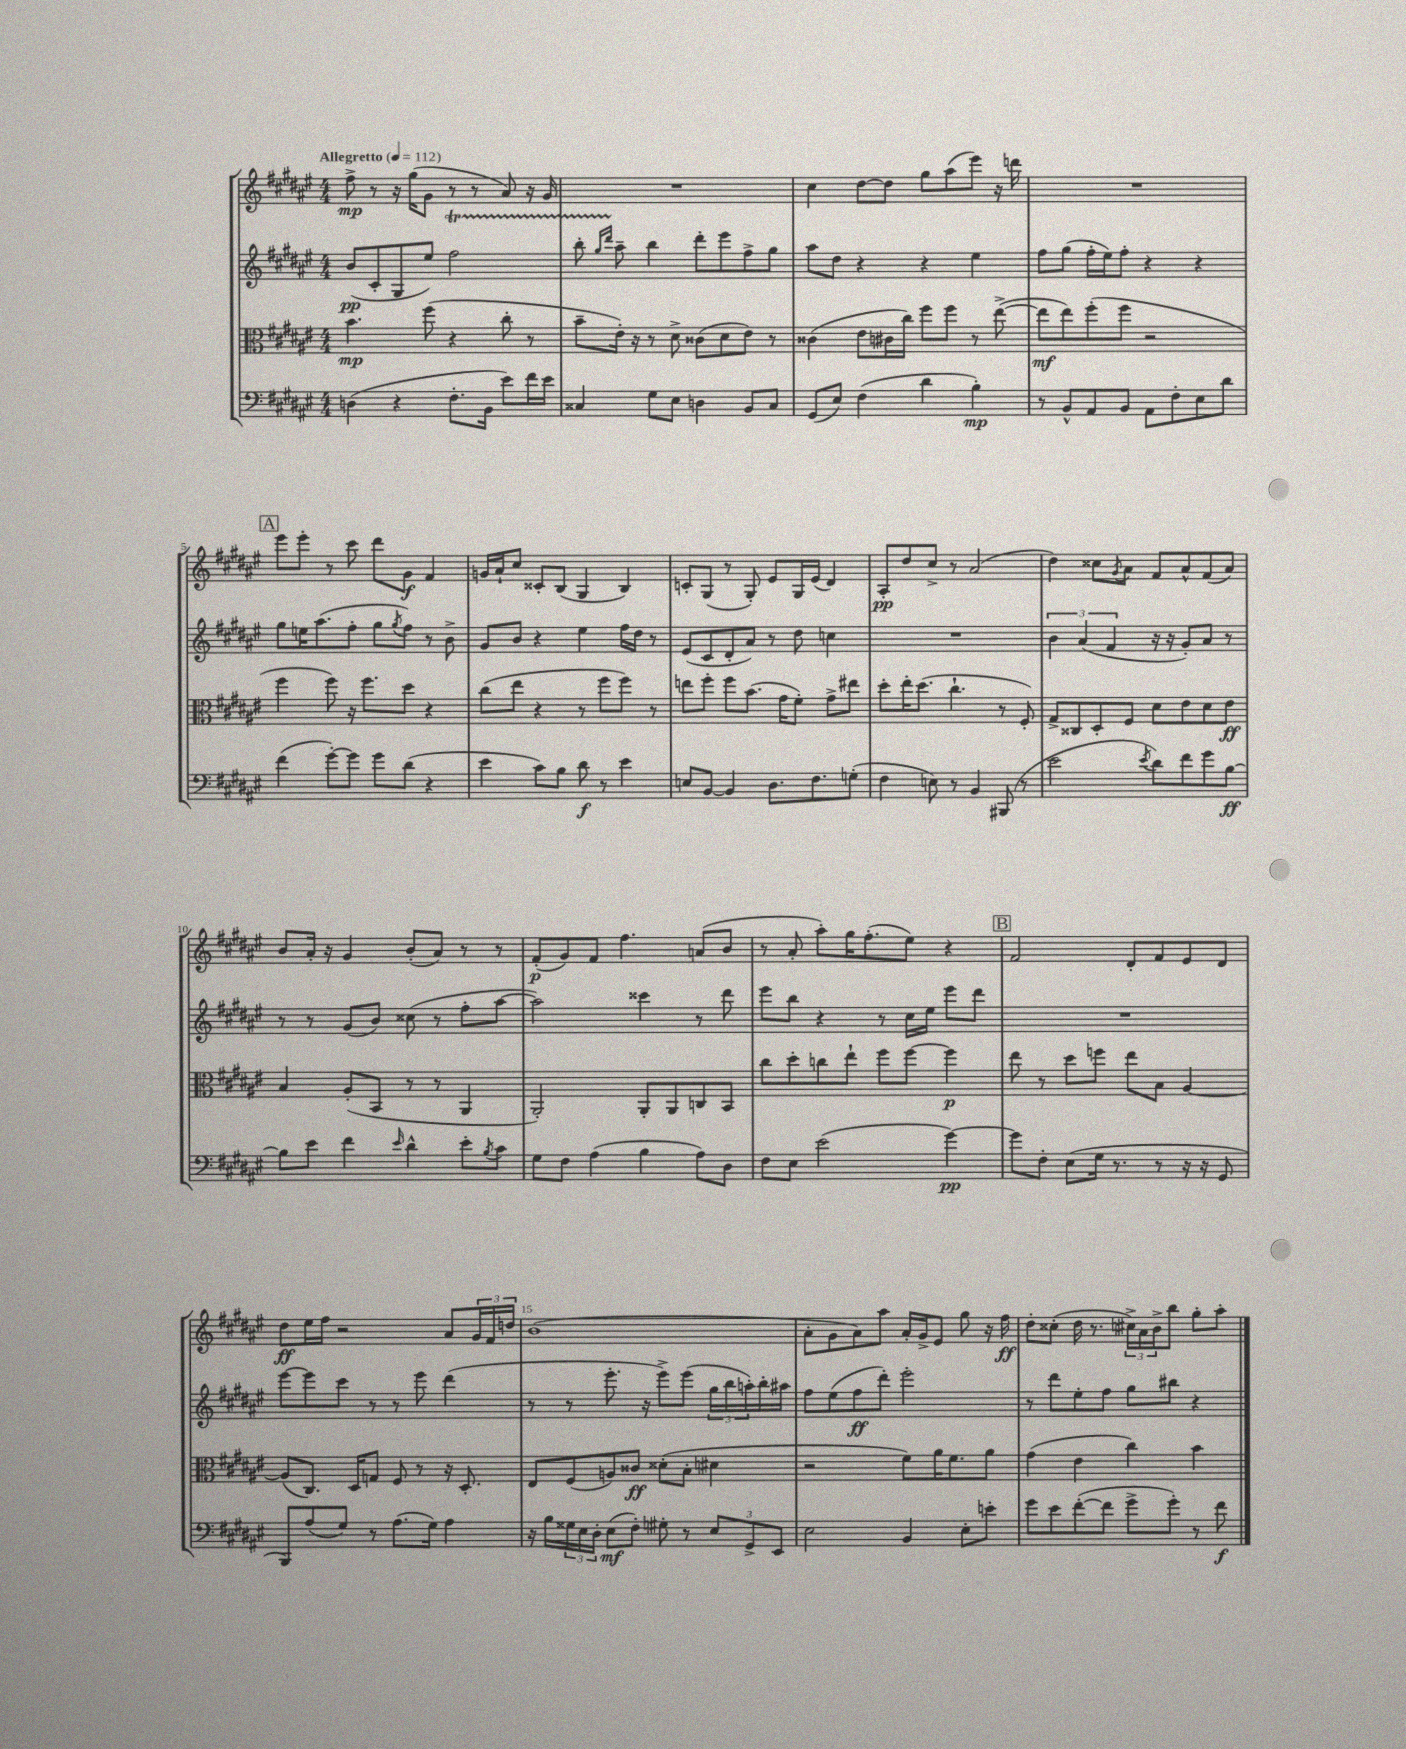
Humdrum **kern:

**kern	**dynam	**kern	**dynam	**kern	**dynam	**kern	**dynam
*part4	*part4	*part3	*part3	*part2	*part2	*part1	*part1
*staff4	*staff4	*staff3	*staff3	*staff2	*staff2	*staff1	*staff1
*clefF4	*	*clefC3	*	*clefG2	*	*clefG2	*
*k[f#c#g#d#a#e#]	*	*k[f#c#g#d#a#e#]	*	*k[f#c#g#d#a#e#]	*	*k[f#c#g#d#a#e#]	*
*M4/4	*	*M4/4	*	*M4/4	*	*M4/4	*
*MM112	*	*MM112	*	*MM112	*	*MM112	*
=1	=1	=1	=1	=1	=1	=1	=1
!	!	!	!	!	!	!LO:TX:a:B:t=Allegretto	!
(4Dn\	.	4.b\	mp	(8b/L	pp	8ff#^\	mp
.	.	.	.	8c#'/	.	8r	.
4r	.	.	.	8G#/	.	16r	.
.	.	.	.	.	.	(16gg#\KL	.
.	.	(8ff#\	.	8ee#/J)	.	8g#\J	.
8.F#'\L	.	4r	.	2ff#T\	.	8r	.
.	.	.	.	.	.	8r	.
16BB\Jk	.	.	.	.	.	.	.
8e#\L)	.	8cc#'\	.	.	.	8a#/)	.
16f#\L	.	8r	.	.	.	16r	.
16e#\JJ	.	.	.	.	.	16g#/	.
=2	=2	=2	=2	=2	=2	=2	=2
4C##X/	.	8b~\L	.	8bbTTT'\	.	1r	.
.	.	.	.	16qqgg#/LL	.	.	.
.	.	.	.	16qqddd#/JJ	.	.	.
.	.	16e#'\Jk)	.	8aa#~\	.	.	.
.	.	16r	.	.	.	.	.
8G#\L	.	8r	.	4bb\	.	.	.
8E#\J	.	8d#^\	.	.	.	.	.
4Dn\	.	(8c##X\L	.	8ddd#'\L	.	.	.
.	.	8d#\	.	8eee#\	.	.	.
8BB/L	.	8e#\J)	.	8ff#^\	.	.	.
8C##/J	.	8r	.	8gg#\J	.	.	.
=3	=3	=3	=3	=3	=3	=3	=3
(8GG#/L	.	(4c##X\	.	8aa#\L	.	4cc#\	.
8E#/J)	.	.	.	8dd#\J	.	.	.
(4F#\	.	8e#\L	.	4r	.	[8dd#\L	.
.	.	16c#X\L	.	.	.	8dd#\J]	.
.	.	16cc#\JJ)	.	.	.	.	.
4d#\	.	8ff#\L	.	4r	.	8gg#\L	.
.	.	8ff#\J	.	.	.	(8aa#\	.
4B'\)	mp	8r	.	4ee#\	.	8eee#\J)	.
.	.	([8ee#^\	.	.	.	16r	.
.	.	.	.	.	.	16dddn\	.
=4	=4	=4	=4	=4	=4	=4	=4
8r	.	8ee#\L]	mf	8ff#\L	.	1r	.
8BB^^/L	.	8ee#\)	.	(8gg#\J	.	.	.
8AA#/	.	(8ff#'\	.	16ff#'\LL	.	.	.
.	.	.	.	16ee#\J)	.	.	.
8BB/J	.	8ff#\J	.	8ff#'\J	.	.	.
8AA#\L	.	2r	.	4r	.	.	.
8F#'\	.	.	.	.	.	.	.
8E#\	.	.	.	4r	.	.	.
8d#\J	.	.	.	.	.	.	.
!!LO:LB:g=z
!!LO:REH:place=s1:t=A
=5	=5	=5	=5	=5	=5	=5	=5
(4f#\	.	4ff#\	.	8gg#\L	.	8eee#\L	.
.	.	.	.	16een\K	.	8eee#'\J	.
.	.	.	.	(8.aa#\	.	.	.
[8g#'\L)	.	8ff#\)	.	.	.	8r	.
8g#\J]	.	16r	.	8ff#'\J	.	8ccc#\	.
.	.	8.ff#\L	.	.	.	.	.
8g#\L	.	.	.	8gg#\L	.	8ddd#\L	.
.	.	.	.	8qgg#/	.	.	.
(8d#\J	.	8dd#\J	.	8ff#\J)	.	8g#\J	f
4r	.	4r	.	8r	.	4f#/	.
.	.	.	.	8b^\	.	.	.
=6	=6	=6	=6	=6	=6	=6	=6
4e#\	.	(8cc#\L	.	8g#/L	.	16gn/LL	.
.	.	.	.	.	.	16a#`/J	.
.	.	8ee#\J	.	8b/J	.	8cc#/J	.
8c#\L)	.	4r	.	4r	.	8c##X'/L	.
8B\J	.	.	.	.	.	(8B/J	.
8d#\	f	8r	.	4ee#\	.	4G#/	.
8r	.	8ff#\L	.	.	.	.	.
4e#\	.	8ff#\J)	.	16ff#\LL	.	4B/)	.
.	.	.	.	16dd#\JJ	.	.	.
.	.	8r	.	8r	.	.	.
=7	=7	=7	=7	=7	=7	=7	=7
8En/L	.	8een\L	.	(8e#/L	.	8cn'/L	.
[8BB/J	.	8ff#'\J	.	8c#/	.	(8G#/J	.
4BB/]	.	8ff#\L	.	8d#'/	.	8r	.
.	.	(8.b\J	.	8a#/J)	.	8G#'/)	.
8.D#\L	.	.	.	8r	.	8e#/L	.
.	.	16g#\KL	.	.	.	.	.
.	.	8f#'\J)	.	8dd#\	.	16G#/L	.
8.F#\	.	.	.	.	.	(16e#/JJ	.
.	.	8g#^\L	.	4ccn\	.	4d#/)	.
(8Gn'\J	.	8ee#X\J	.	.	.	.	.
=8	=8	=8	=8	=8	=8	=8	=8
4F#\	.	8dd#'\L	.	1r	.	8A#'/L	pp
.	.	16ee#'\K	.	.	.	8dd#/	.
.	.	(8.dd#\J	.	.	.	.	.
8En\)	.	.	.	.	.	8cc#^/J	.
8r	.	4.cc#`\	.	.	.	8r	.
4BB/	.	.	.	.	.	(2a#/	.
(8BBB#X/	.	8r	.	.	.	.	.
8r	.	8F#'/)	.	.	.	.	.
=9	=9	=9	=9	=9	=9	=9	=9
2e#\	.	8G#^/L	.	6b\	.	4dd#\)	.
.	.	8C##X/	.	.	.	.	.
.	.	.	.	(6a#/	.	.	.
.	.	8D#'/	.	.	.	8cc##X\L	.
.	.	.	.	6f#/	.	.	.
.	.	.	.	.	.	8qg#/	.
.	.	8F#/J	.	.	.	8a#\J	.
8qe#/	.	.	.	.	.	.	.
8d#\L)	.	8d#\L	.	16r	.	8f#/L	.
.	.	.	.	16r	.	.	.
8f#\	.	8e#\	.	8g#'/L)	.	8a#^^/	.
8g#\	.	8d#\	.	8a#/J	.	(8f#/	.
[8B\J	ff	8e#\J	ff	8r	.	8a#/J)	.
!!LO:LB:g=z
=10	=10	=10	=10	=10	=10	=10	=10
8B\L]	.	4B/	.	8r	.	8b/L	.
8e#\J	.	.	.	8r	.	16a#'/Jk	.
.	.	.	.	.	.	16r	.
4f#\	.	(8A#'/L	.	(8g#/L	.	4g#/	.
.	.	8BB/J	.	8b/J)	.	.	.
16qqe#/	.	.	.	.	.	.	.
4d#^^\	.	8r	.	(8cc##X\	.	(8b'/L	.
.	.	8r	.	8r	.	8a#/J)	.
8e#'\L	.	4AA#/	.	8ff#'\L	.	8r	.
8qB/	.	.	.	.	.	.	.
8c#\J	.	.	.	[8aa#\J	.	8r	.
=11	=11	=11	=11	=11	=11	=11	=11
8G#\L	.	2AA#'/)	.	2aa#\])	.	(8f#'/L	p
8F#\J	.	.	.	.	.	8g#/)	.
(4A#\	.	.	.	.	.	8f#/J	.
.	.	.	.	.	.	4.ff#\	.
4B\	.	8AA#'/L	.	4ccc##X\	.	.	.
.	.	8AA#/	.	.	.	.	.
8A#\L)	.	8Cn/	.	8r	.	(8an/L	.
8D#\J	.	8BB/J	.	8ddd#\	.	8b/J	.
=12	=12	=12	=12	=12	=12	=12	=12
8F#\L	.	8cc#\L	.	8eee#\L	.	8r	.
8E#\J	.	8dd#'\	.	8bb\J	.	8a#'/	.
(2e#\	.	8ccn\	.	4r	.	8aa#'\L)	.
.	.	8ee#`\J	.	.	.	16gg#\K	.
.	.	.	.	.	.	(8.ff#'\	.
.	.	8ff#\L	.	8r	.	.	.
.	.	[8ff#\J	.	16cc#\LL	.	8ee#\J)	.
.	.	.	.	16ee#\JJ	.	.	.
[4g#\)	pp	4ff#\]	p	8eee#\L	.	4r	.
.	.	.	.	8ddd#\J	.	.	.
!!LO:REH:place=s1:t=B
=13	=13	=13	=13	=13	=13	=13	=13
8g#\L]	.	8ee#\	.	1r	.	2f#/	.
8F#'\J	.	8r	.	.	.	.	.
(8E#\L	.	8dd#\L	.	.	.	.	.
16G#\Jk	.	8ffn\J	.	.	.	.	.
8.r	.	.	.	.	.	.	.
.	.	8ee#\L	.	.	.	8d#'/L	.
8r	.	8B\J	.	.	.	8f#/	.
16r	.	[4A#/	.	.	.	8e#/	.
16r	.	.	.	.	.	.	.
8GG#/	.	.	.	.	.	8d#/J	.
!!LO:LB:g=z
=14	=14	=14	=14	=14	=14	=14	=14
8BBB/L)	.	(8A#/L]	.	[8eee#\L	.	8dd#\L	ff
(8A#/	.	8.C#/J)	.	8eee#\]	.	16ee#\L	.
.	.	.	.	.	.	16ff#\JJ	.
8G#/J)	.	.	.	8ccc#\J	.	2r	.
.	.	16D#/KL	.	.	.	.	.
8r	.	8Gn/J	.	8r	.	.	.
(8.A#\L	.	8F#/	.	8r	.	.	.
.	.	8r	.	8eee#\	.	.	.
16G#\Jk)	.	.	.	.	.	.	.
4A#\	.	16r	.	(4ddd#\	.	8a#/L	.
.	.	8.D#'/	.	.	.	.	.
.	.	.	.	.	.	24g#/L	.
.	.	.	.	.	.	24f#/	.
.	.	.	.	.	.	24ddn/JJ	.
=15	=15	=15	=15	=15	=15	=15	=15
16r	.	8E#/L	.	8r	.	(1b	.
16B\LL	.	.	.	.	.	.	.
24G##X\	.	(8F#/	.	8r	.	.	.
24E#\	.	.	.	.	.	.	.
24D#'\JJ	.	.	.	.	.	.	.
(8E#\L	mf	8An/)	.	8.eee#'\	.	.	.
8F#'\J)	.	8c##X/J	ff	.	.	.	.
.	.	.	.	16r	.	.	.
8G#X'\	.	(8d##X'\L	.	8eee#^\L)	.	.	.
8r	.	8B'\J	.	(8eee#\J	.	.	.
12E#/L	.	4d#X\	.	24gg#\LL	.	.	.
.	.	.	.	24bb\	.	.	.
12GG#^/	.	.	.	24aan'\)	.	.	.
.	.	.	.	16bb'\	.	.	.
12EE#/J	.	.	.	.	.	.	.
.	.	.	.	16aa#X\JJ	.	.	.
=16	=16	=16	=16	=16	=16	=16	=16
2E#\	.	2r	.	8ff#\L	.	8a#'\L	.
.	.	.	.	(8ee#\	.	8g#\	.
.	.	.	.	8ff#\	ff	8a#\)	.
.	.	.	.	8ddd#'\J)	.	8aa#\J	.
4BB/	.	8f#\L)	.	2eee#'\	.	16a#'/LL	.
.	.	.	.	.	.	16g#^/J	.
.	.	16a#\K	.	.	.	8e#/J	.
.	.	8.f#\	.	.	.	.	.
8E#'\L	.	.	.	.	.	8gg#\	.
8en'\J	.	8a#\J	.	.	.	16r	.
.	.	.	.	.	.	16ff#\	ff
=17	=17	=17	=17	=17	=17	=17	=17
8g#\L	.	(4g#\	.	8r	.	8dd#'\L	.
8e#\	.	.	.	8ddd#\L	.	(8cc##X'\J	.
([8f#'\	.	4e#\	.	8ee#'\	.	16dd#\	.
.	.	.	.	.	.	8.r	.
8f#\J]	.	.	.	8ff#\J	.	.	.
8g#^\L	.	4cc#\)	.	8gg#\L	.	24cc#X^\LL)	.
.	.	.	.	.	.	24a#\	.
.	.	.	.	.	.	24b^\J	.
8g#'\J)	.	.	.	8bb#X\J	.	8bb\J	.
8r	.	4b\	.	4r	.	8gg#'\L	.
8f#\	f	.	.	.	.	8aa#'\J	.
==	==	==	==	==	==	==	==
*-	*-	*-	*-	*-	*-	*-	*-
